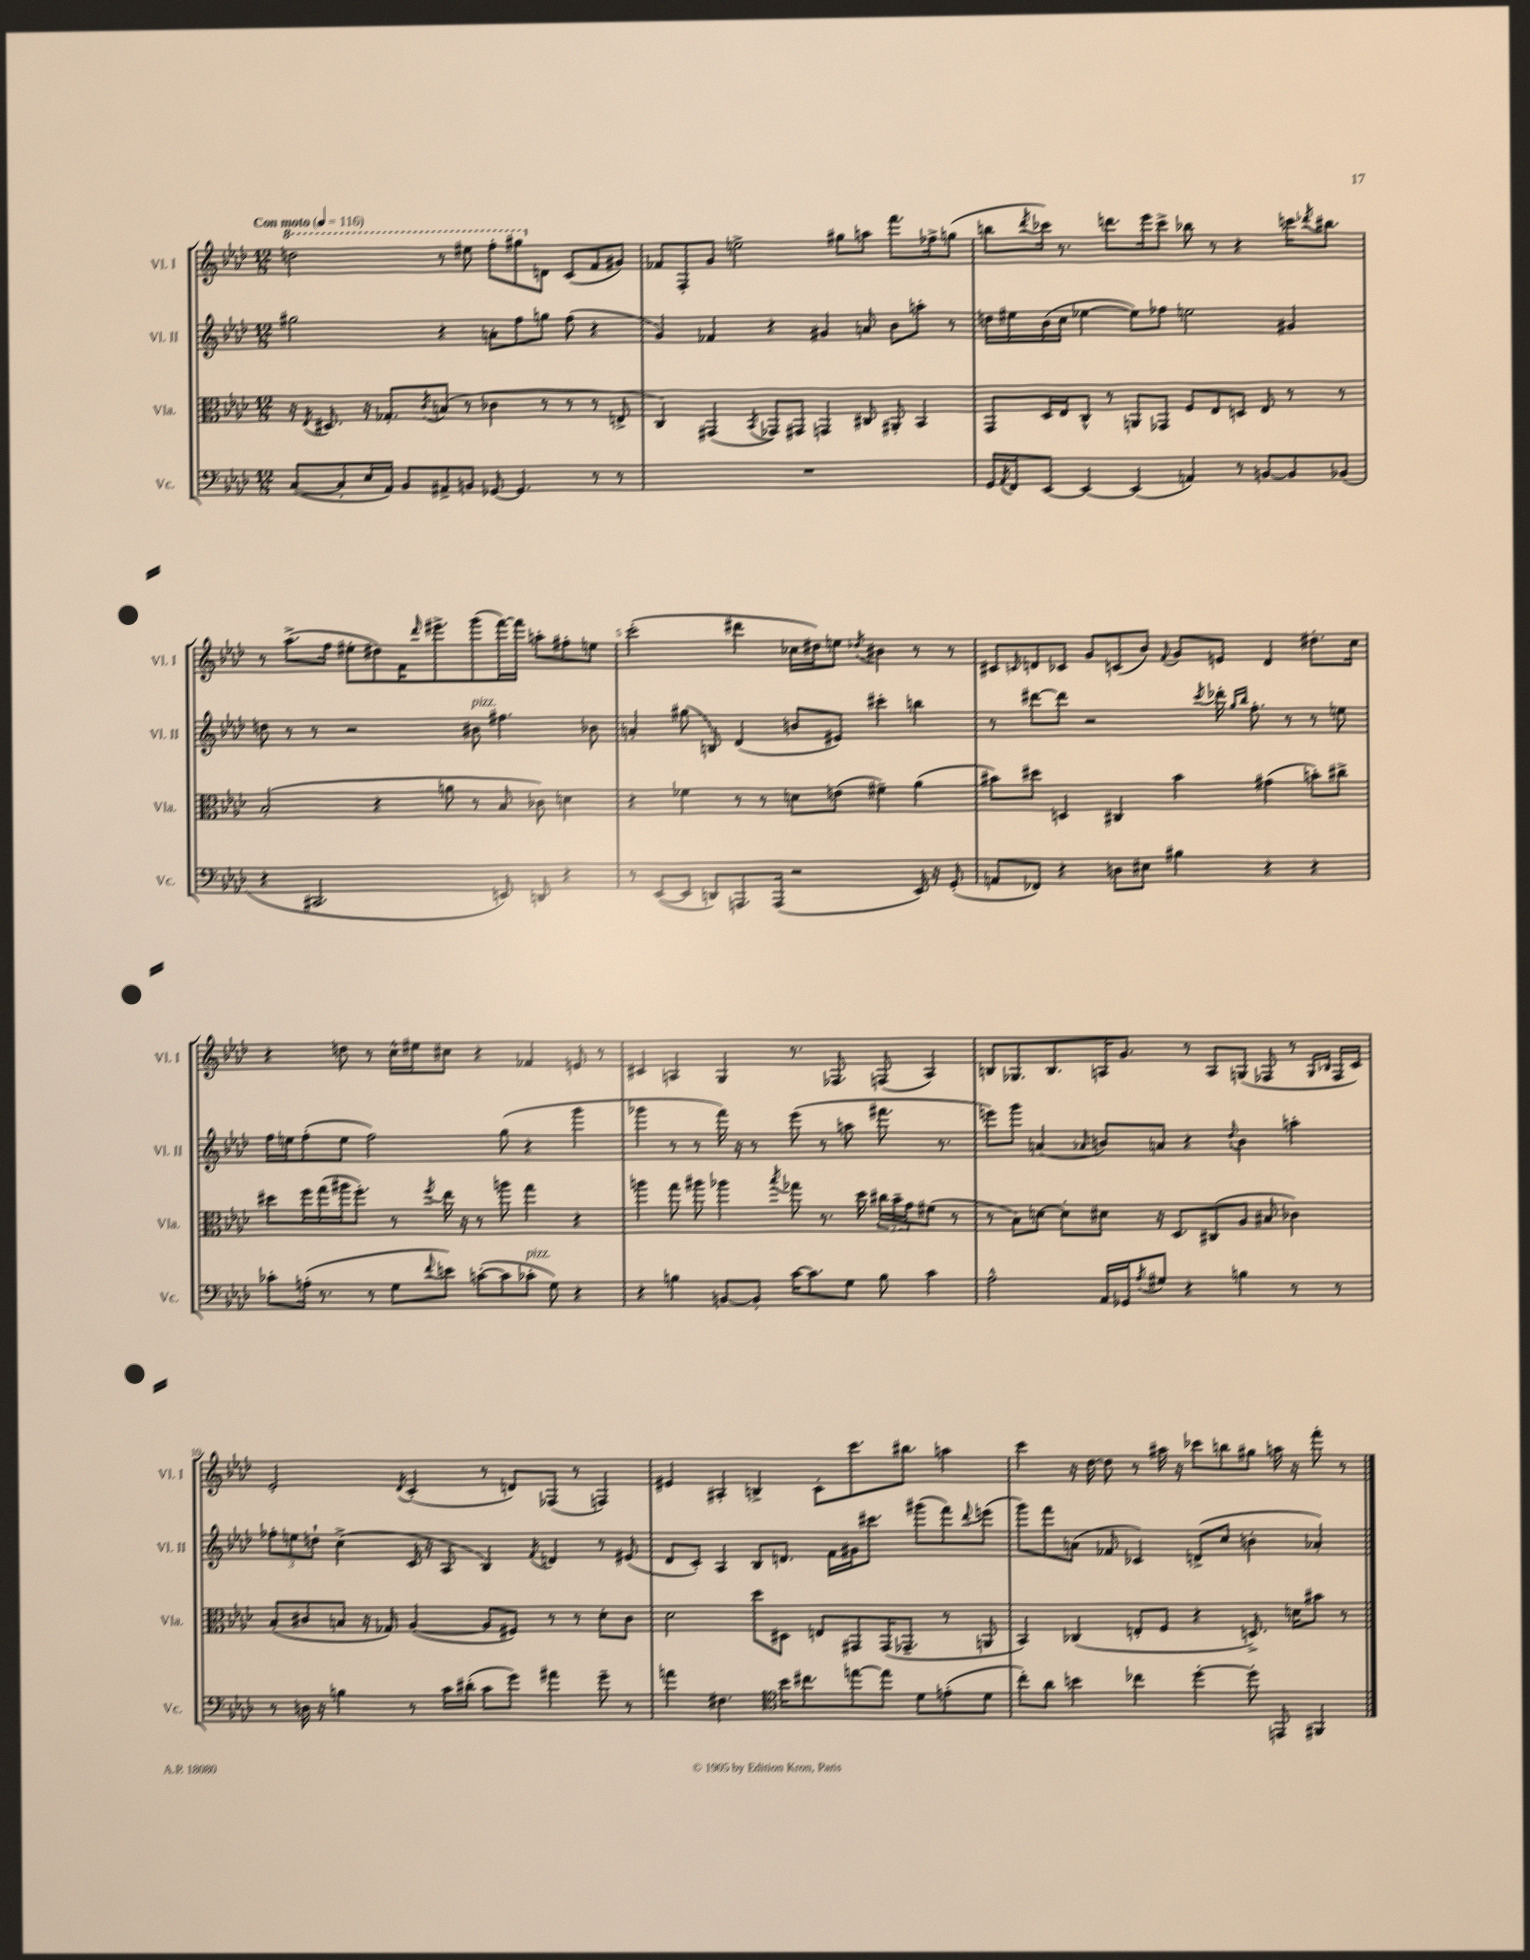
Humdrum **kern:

**kern	**kern	**kern	**kern
*part4	*part3	*part2	*part1
*staff4	*staff3	*staff2	*staff1
*I"Vc.	*I"Vla.	*I"Vl. II	*I"Vl. I
*I'Vc.	*I'Vla.	*I'Vl. II	*I'Vl. I
*clefF4	*clefC3	*clefG2	*clefG2
*k[b-e-a-d-]	*k[b-e-a-d-]	*k[b-e-a-d-]	*k[b-e-a-d-]
*M12/8	*M12/8	*M12/8	*M12/8
*MM116	*MM116	*MM116	*MM116
*	*	*	*8va
=1	=1	=1	=1
!	!	!	!LO:TX:a:B:t=Con moto
([8C/L	16r	2gg#X\	2dddn\
.	8qE-/	.	.
.	8.D#X/	.	.
8C'/]	.	.	.
16E-/L	16r	.	.
16AA-/JJ)	8.G-X'/L	.	.
8BB-/L	.	.	.
.	8qc/	.	.
8AA#X^/	(8Bn/J	4r	8r
8BBn/J	8r	.	8eee#X\
[8GG-X/	4c-X\	8an'\L	8fff'\L
4.GG-/]	.	8ff\	8ggg#X\
*	*	*	*X8va
.	8r	8ggn\J	8dn\J
.	8r	(8ff\	(8c/L
8r	8r	4r	8f/
8r	8En^/	.	8g#X/J)
=2	=2	=2	=2
1.r	4C/)	4g/)	8f-X/L
.	.	.	8F'/
.	(4GG#X/	4f-X/	8g/J
.	.	.	2een^\
.	8qBB-/	.	.
.	8GG-X/L)	4r	.
.	8GG#X/J	.	.
.	4GGn/	4g#X/	.
.	.	.	8gg#X\L
.	8C#X/	8an/	8aan\J
.	8AA#X'/	8b-\L	8.fff\L
.	4BB-/	8aan'\J	.
.	.	.	16ff-X^\k
.	.	8r	(8ggn\J
=3	=3	=3	=3
16GG/LL	8GG/L	16ddn\LL	8bbn\L
8qAA-/	.	.	.
16FF/J	.	16ee#X\	.
.	.	.	8qddd-/
[8EE-/J	16D-/L	(16b-\	16ccc-X\Jk)
.	16E-/J	16cc\JJ	8.r
4EE-/_	8C^^/J	[4ee-X\	.
.	8r	.	8.dddn\L
(4EE-/]	8AAn/L	8ee-\L])	.
.	.	.	16eee-\k
.	8GG-X/J	8ff-X\J	8ccc-^\J
4AAn/)	8F/L	2een\	8bb-X\
.	8E-/	.	8r
8r	8Dn/J	.	4r
[8BBn/L	8E-/	.	.
8BB/]	8r	4g#X/	16cccn\KL
.	.	.	8qddd-X/
.	.	.	8.bb#X\J
(8BB-X/J	8r	.	.
!!LO:LB:g=z
=4	=4	=4	=4
4r	(2B-'/	8ddn\	8r
.	.	8r	(8.aa-^\L
2.CC#X/	.	8r	.
.	.	.	16ff\Jk
.	.	2r	8ee#X'\L
.	4r	.	8dd#X\)
.	.	.	16f\K
.	.	.	16qqddd-/
.	.	.	8.eee#X^\
.	8an\	.	.
!	!	!LO:TX:a:i:t=pizz.	!
.	8r	8b#X\	(8ggg\
8EEn/)	8B-/	4.ff#X\	[16fff\L)
.	.	.	16fff\JJ]
8DDn/	8c-X\)	.	8aan'\L
4r	4dn\	.	8ff#X'\
.	.	8b-X\	8een\J
=5	=5	=5	=5
8r	4r	4an'/	(2ccc'\
([8EE-/L	.	.	.
8EE-/J]	4f-X\	(8gg#X\	.
8DDn/L)	.	8Bn/)	.
8.AAAn/	8r	(4d-/	4ddd#X\
.	8r	.	.
(16AAA/Jk	.	.	.
2r	8dn\L	8bn/L	16cc-X\LL
.	.	.	16dd#X\J)
.	(8en\J	8e#X/J)	8een\J
.	.	.	8qdd-X/
.	4f#X~\)	4ccc#X'\	4b#X\
16EE-/)	(4a-\	4bbn\	8r
16r	.	.	.
(8GG'/	.	.	8r
=6	=6	=6	=6
8AAn/L	8b#X\L)	8r	8c#X/L
.	.	.	16qqcn/
8FF-X/J)	8dd#X\J	[8ddd#X\L	8dn/
4r	4Dn/	8ddd#\J]	8c-X/J
.	.	2r	8g/L
8Dn\L	4C#X/	.	(8cn/
8E#X\J	.	.	8b-/J)
.	.	.	8qqf/
4B#X\	4b#\	.	8g/L
.	.	8qccc/	.
.	.	16ddd-X'\	8en/J
.	.	16qqgg/LL	.
.	.	16qqbb-/JJ	.
.	.	8.ff'\	.
4r	(4g#X\	.	4d/
.	.	8r	.
4r	8bn'\L)	8r	8.dd#X'\L
.	8cc#X^\J	8een\	.
.	.	.	16cc\Jk
!!LO:LB:g=z
=7	=7	=7	=7
8c-X'\L	8dd#X\L	16ff\LL	4r
.	.	16een\J	.
(16An'\Jk	16ff\L	(8ff'\	.
8.r	(16gg\	.	.
.	16aa#X\J	8ee\J	8ddn\
.	8.ff'\J)	.	.
8r	.	2ff\)	8r
8G\L	8r	.	16cc^^\LL
.	.	.	16ee#X\J
8qqf/	8qff/	.	.
8en\J)	16ee-\	.	8cc#X\J
.	16r	.	.
([8cn'\L	8r	.	4r
8c\]	8aan\	(8gg\	.
!LO:TX:a:i:t=pizz.	!	!	!
8c-X'\J	4gg\	4r	4f-X/
8G\)	.	.	.
4r	4r	4ggg\	8en/
.	.	.	8r
=8	=8	=8	=8
4r	4aan\	4ggg-X\	4c#X/
4Bn\	8gg\	8r	4An/
.	8aa#X\	8r	.
[8BBn/L	4aa-X\	16fff\)	4G/
.	.	16r	.
8BB'/J]	.	8r	.
.	8qbb-/	.	.
[16c\KL	8gg-X\	(8eee-\	8.r
8.c\]	.	.	.
.	8.r	8r	.
.	.	.	8.F-X/
8G\J	.	8aan\	.
.	16dd-\	.	.
8B\	24cc#X\LL	8.fff#X\	(8Fn/
.	24b-~\	.	.
.	24g\J	.	.
4c\	(8f#X\J	.	4A/)
.	.	8.r	.
.	8r	.	.
=9	=9	=9	=9
2A-^^\	8r	8eeen\L)	8Bn/L
.	8B-\L)	8ggg\J	8.G-X/
.	[8dn\J	(4an/	.
.	.	.	8.B/
.	8d'\L]	.	.
.	.	16qqa-X/	.
16AA-/LL	8d#X\J	8bn/L)	16An/K
16GG-X/J	.	.	8.g/J
8qA-/	.	.	.
8G#X/J	16r	8an/J	.
.	8.D-/L	.	.
4r	.	4r	8r
.	(8C#X/	.	8A/L
.	.	8qqdd-/	.
4Bn\	8A-/J	4b\	(8Gn/J
.	8B#X/	.	8F-X/
8r	4c-X\)	4aan'\	8r
.	.	.	16qqG/LL
.	.	.	16qqB-X/JJ
8r	.	.	16F-/LL
.	.	.	16c/JJ)
!!LO:LB:g=z
=10	=10	=10	=10
8r	(8B-'/L	12ff-X'\L	2e-'/
.	.	12een\	.
16Dn\	8c#X/	.	.
.	.	12ddn`\J	.
16r	.	.	.
4Bn\	8Bn/J	(4cc^\	.
.	16r	.	.
.	16G-X/)	.	.
.	.	.	8qd-/
8r	([4A-/	16c/	(4c'/
.	.	16r	.
16c\LL	.	8A-/	.
(16d#X'\JJ	.	.	.
8c\L	8A-/L]	4B-/)	8r
8g\J)	8F#X/J)	.	8dn/L)
.	.	8qf/	.
4a#X\	8r	4dn/	(8F-X/J
.	8r	.	8r
8g~\	8d-'\L	8r	4Fn/)
8r	8c#\J	(8e#X/	.
=11	=11	=11	=11
4an\	2d-\	8d-/L	4e#X/
.	.	8c'/J)	.
4.F#X\	.	4A-/	4A#X'/
.	8dd-\L	8B-/L	4Bn^/
*clefC4	*	*	*
16b-\KL	8D#X\J	8.dn/J	.
8.cc#X\	.	.	.
.	8En/L	.	8c'\L
.	.	16f\LL	.
[8een\	8GG#X/	16g#X\J	8.ccc\
.	.	8.ccc#X\J	.
8ee\J]	(16GG#/K	.	.
.	8.GG-X~/J	.	8.bb#X\J
8d-\L	.	(8ggg#X\L	.
(8en'\	8r	8fff\)	4aan\
.	.	8qqddd-/	.
8d-\J	8AAn/	(8eeen\J	.
=12	=12	=12	=12
8cc'\L)	4BB-/)	8ggg\L)	4ccc\
8a-\J	.	8fff\	.
4bn\	(4C-X/	(8an\J	16r
.	.	.	[16dd-\
.	.	8f-X/	8dd-\]
4cc-X\	8En'/L	4c-X/)	8r
.	8F/J	.	16aa#X\
.	.	.	16r
[4dd-'\	4r	(8dn^/L	8ccc-X\L
.	.	8cc/J	8bbn\
8dd-'\]	8.Dn^/)	4bn'\	8gg#X\J
8EEn/	.	.	16aan\
.	16dn\KL	.	16r
4FF#X/	8b#X\J	4a-X'/)	8fff'\
.	8r	.	8r
==	==	==	==
*-	*-	*-	*-
